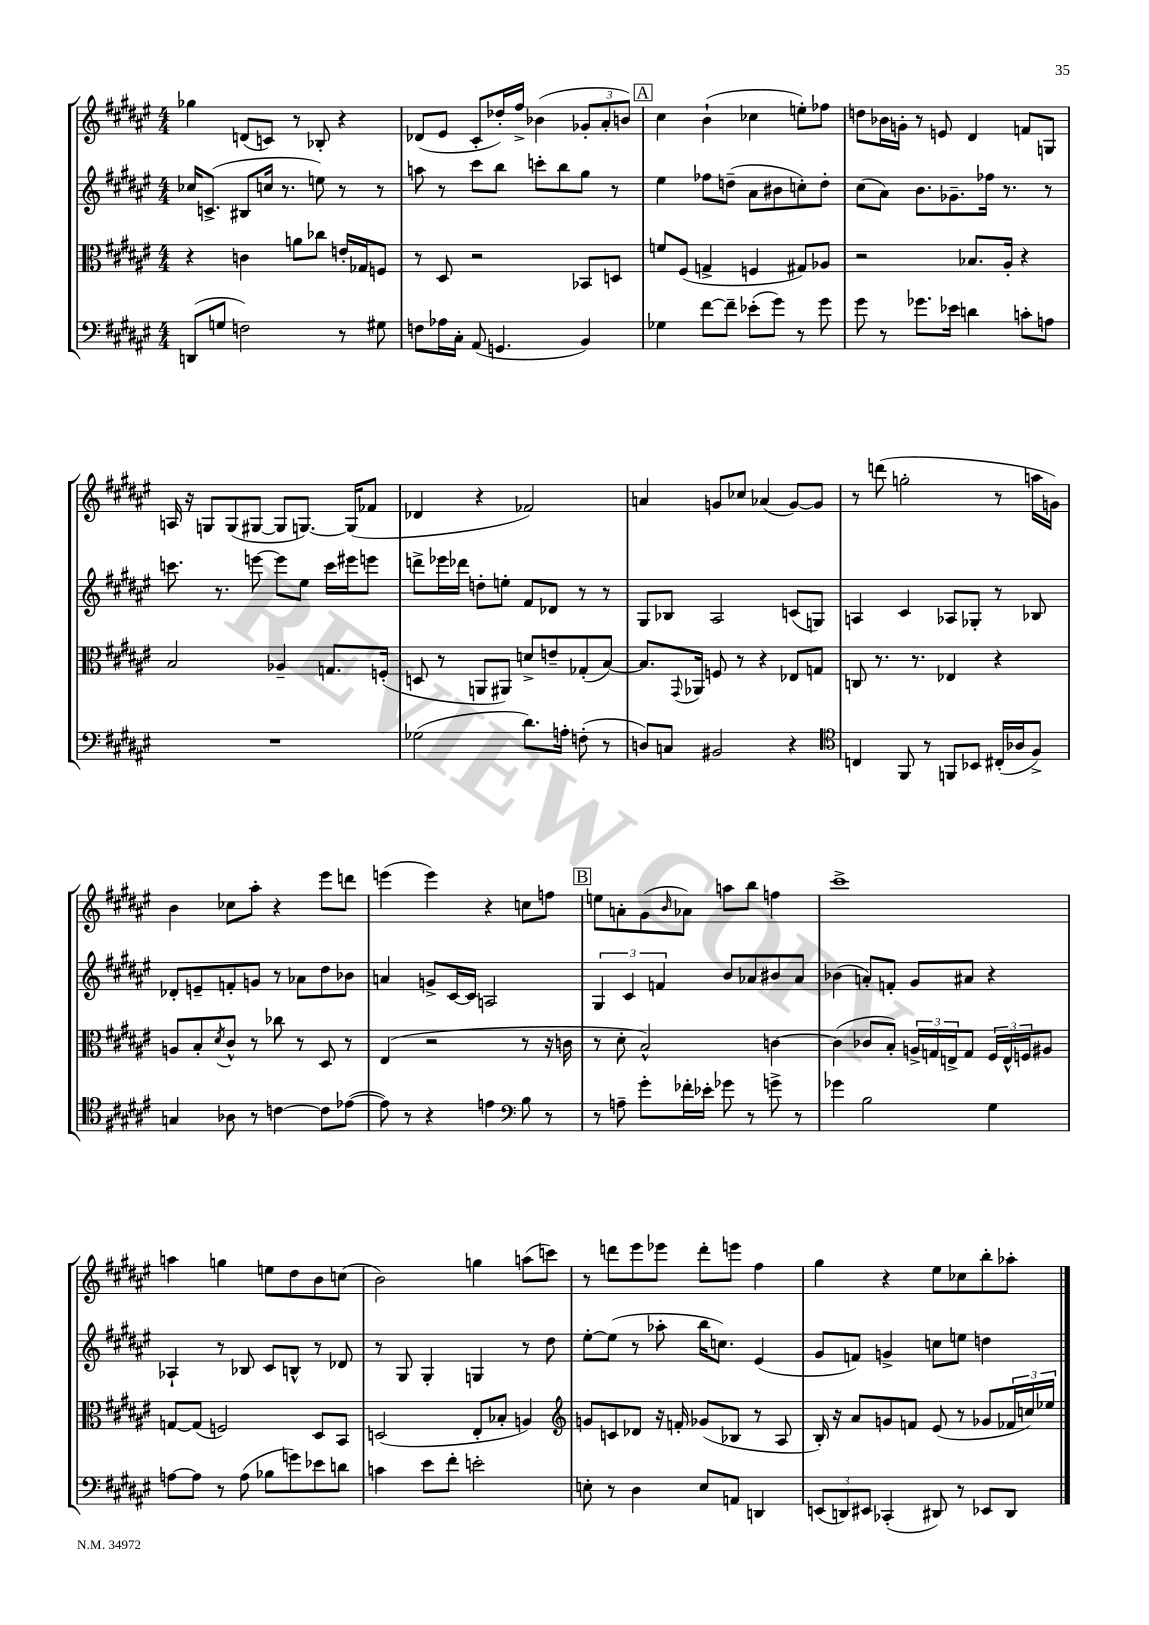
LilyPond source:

<<
\new StaffGroup <<
\new Staff = "s0" {
    \clef treble \key fis \major \numericTimeSignature \time 4/4
    ges''4 d'8( c'8) r8 bes8-. r4 |
    des'8( eis'8 cis'8-. des''16-.) fis''16-> bes'4( \tuplet 3/2 { ges'8-. ais'8-. b'8) } |
    \mark \markup { \box "A" } cis''4 b'4-!( ces''4 e''8-.) fes''8 |
    d''8 bes'16 g'16-. r8 e'8 dis'4 f'8 g8 |
    a16 r16 g8 g8( gis8~ gis8 g8.~) g16( fes'8 |
    des'4 r4 fes'2) |
    a'4 g'8 ces''8 aes'4( g'8~) g'8 |
    r8 d'''8( g''2-. r8 a''16 g'16) |
    b'4 ces''8 ais''8-. r4 eis'''8 d'''8 |
    e'''4( e'''4) r4 c''8 f''8 |
    \mark \markup { \box "B" } e''8 a'8-. gis'8( \grace { b'16 } aes'8) a''8 b''8 f''4 |
    cis'''1-> |
    a''4 g''4 e''8 dis''8 b'8 c''8( |
    b'2) g''4 a''8( c'''8) |
    r8 d'''8 eis'''8 ees'''8 d'''8-. e'''8 fis''4 |
    gis''4 r4 eis''8 ces''8 b''8-. aes''8-. \bar "|." |
}
\new Staff = "s1" {
    \clef treble \key fis \major \numericTimeSignature \time 4/4
    ces''16 c'8.->( bis8 c''16 r8. e''8) r8 r8 |
    a''8 r8 cis'''8 b''8 c'''8-. b''8 gis''8 r8 |
    \mark \markup { \box "A" } eis''4 fes''8 d''8--( ais'8 bis'8 c''8-.) d''8-. |
    cis''8( ais'8) b'8. ges'8.-- fes''16 r8. r8 |
    c'''8. r8. e'''8~ e'''8 eis''8 c'''16 eis'''16 e'''8 |
    d'''8-> ees'''16 des'''16 d''8-. e''8-. fis'8 des'8 r8 r8 |
    gis8 bes8 ais2 c'8( g8) |
    a4 cis'4 aes8 ges8-. r8 bes8 |
    des'8-. e'8-- f'8-. g'8 r8 aes'8 dis''8 bes'8 |
    a'4 g'8-> cis'16~ cis'16 a2 |
    \mark \markup { \box "B" } \tuplet 3/2 { gis4 cis'4 f'4 } b'8 aes'8 bis'8 aes'8 |
    bes'4( a'8-.) f'8-. gis'8 ais'8 r4 |
    aes4-! r8 bes8 cis'8 b8-^ r8 des'8 |
    r8 gis8 gis4-. g4 r8 dis''8 |
    eis''8~-. eis''8( r8 aes''8-. b''16 c''8.) eis'4( |
    gis'8 f'8) g'4-> c''8 e''8 d''4 \bar "|." |
}
\new Staff = "s2" {
    \clef alto \key fis \major \numericTimeSignature \time 4/4
    r4 c'4 a'8 ces''8 e'16-. ges16 f8 |
    r8 dis8 r2 bes,8 d8 |
    \mark \markup { \box "A" } f'8 fis8( g4-> f4 gis8) aes8 |
    r2 bes8. ais16-. r4 |
    b2 aes4-- g8. f16-.( |
    d8 r8 a,8 ais,8) d'8-> e'8-- ges8-.( b8~) |
    b8. \appoggiatura { gis,8 } aes,16 f8 r8 r4 ees8 g8 |
    c8 r8. r8. ees4 r4 |
    a8 b8-. \acciaccatura { dis'8 } cis'8-^ r8 ces''8 r8 dis8 r8 |
    eis4( r2 r8 r16 c'16 |
    \mark \markup { \box "B" } r8 dis'8-. b2-^) c'4~ |
    c'4( ces'8 b8-.) \tuplet 3/2 { a16-> g16 e16-> } g8 \tuplet 3/2 { fis16 e16-^ f16 } ais8 |
    g8~ g8( f2) dis8 b,8 |
    d2( eis8-. bes8-. a4) |
    \clef treble g'8 c'8 des'8 r16 f'16-. ges'8( bes8 r8 ais8 |
    b16-.) r16 ais'8 g'8 f'8 eis'8( r8 ges'8 \tuplet 3/2 { fes'16 c''16) ees''16 } \bar "|." |
}
\new Staff = "s3" {
    \clef bass \key fis \major \numericTimeSignature \time 4/4
    d,8( g8 f2) r8 gis8 |
    f8 aes16 cis16-. ais,8( g,4. b,4) |
    \mark \markup { \box "A" } ges4 fis'8~ fis'8-- ees'8-.( gis'8) r8 gis'8 |
    gis'8 r8 ges'8. ees'16 d'4 c'8-. a8 |
    R1 |
    ges2( dis'8.) a16-. f8-.( r8 |
    d8) c8 bis,2 r4 |
    \clef tenor c4 fis,8 r8 f,8 bes,8 cis16-.( aes16 fis8->) |
    g4 aes8 r8 c'4~ c'8 ees'8~( |
    ees'8) r8 r4 e'4 \clef bass b8 r8 |
    \mark \markup { \box "B" } r8 a8-- gis'8-. fes'16-. ees'16-. ges'8 r8 g'8-> r8 |
    ges'4 b2 gis4 |
    a8~ a8 r8 a8( bes8 g'8) ees'8 d'8 |
    c'4 eis'8 fis'8-. e'2-. |
    e8-. r8 dis4 e8 a,8 d,4 |
    \tuplet 3/2 { e,8( d,8) eis,8 } ces,4-.( dis,8) r8 ees,8 dis,8 \bar "|." |
}
>>
>>
\layout { \context { \Score \remove "Bar_number_engraver" } }
